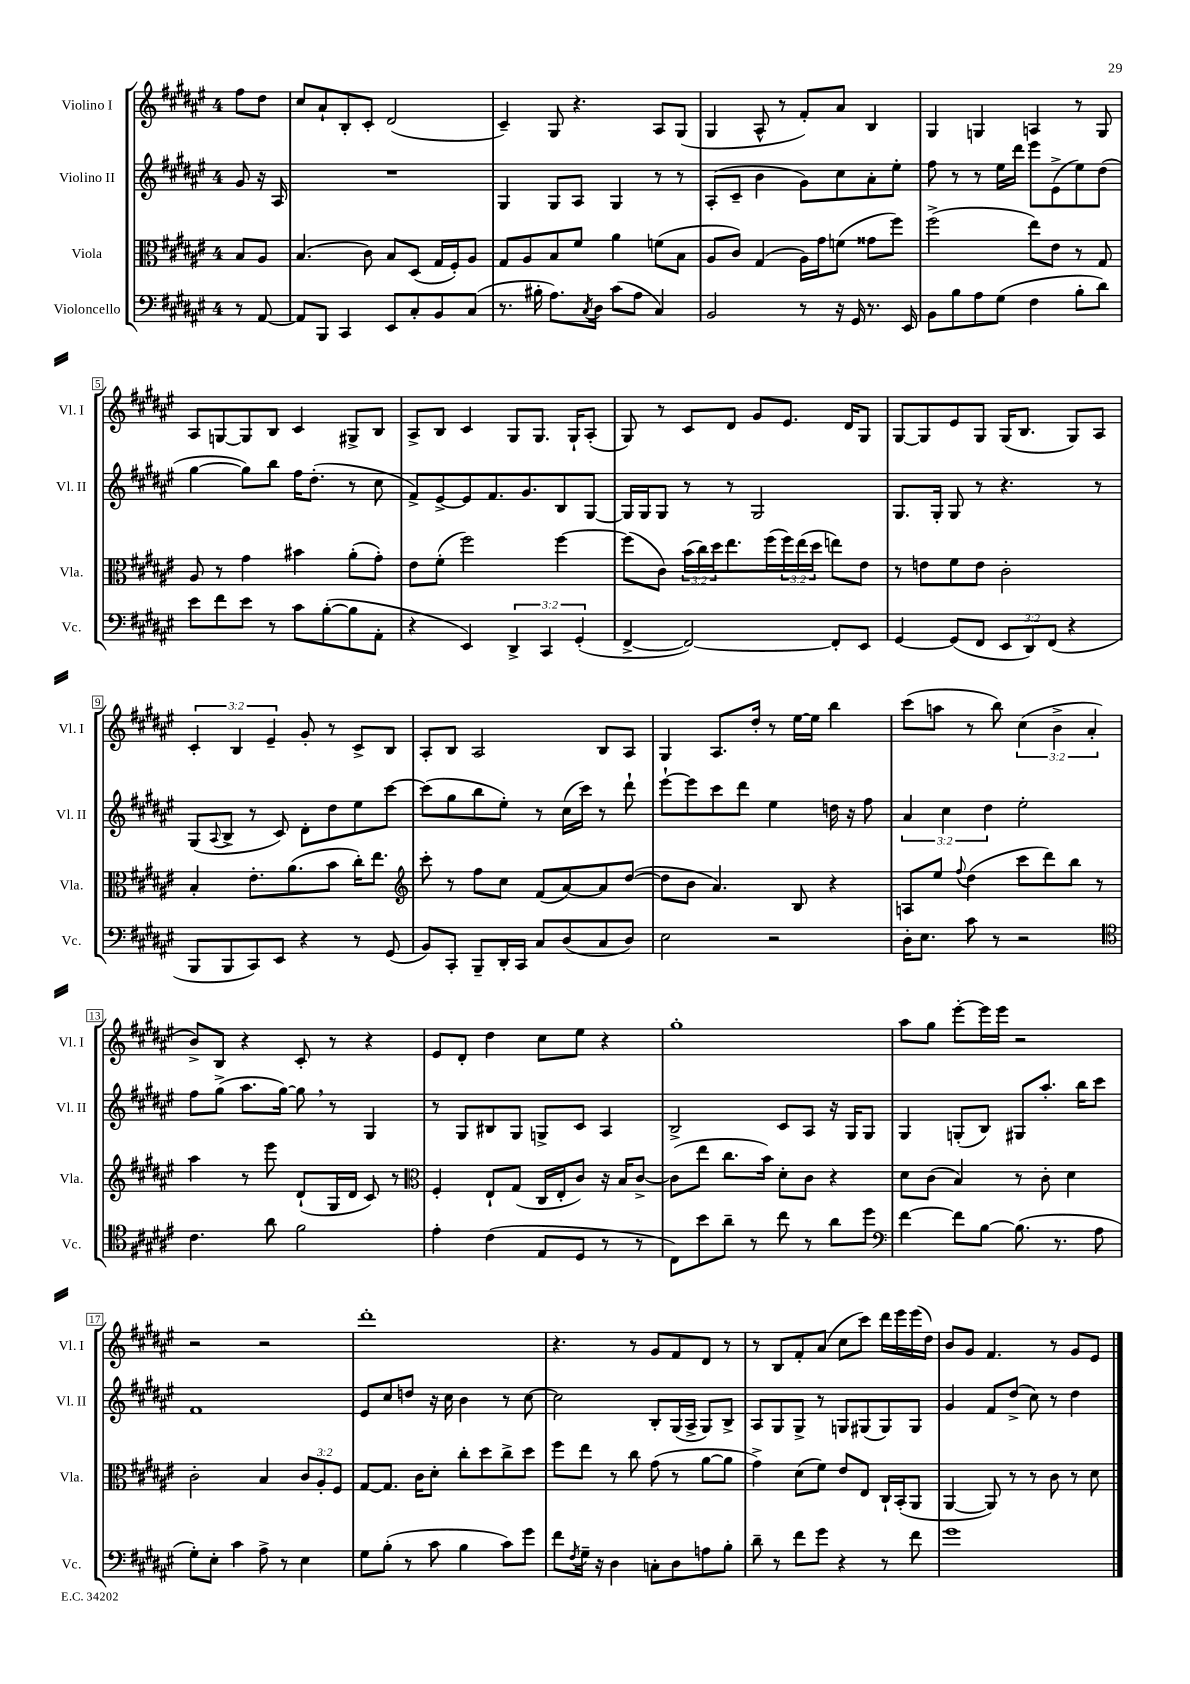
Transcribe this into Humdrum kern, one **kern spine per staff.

**kern	**kern	**kern	**kern
*part4	*part3	*part2	*part1
*staff4	*staff3	*staff2	*staff1
*I"Violoncello	*I"Viola	*I"Violino II	*I"Violino I
*I'Vc.	*I'Vla.	*I'Vl. II	*I'Vl. I
*clefF4	*clefC3	*clefG2	*clefG2
*k[f#c#g#d#a#e#]	*k[f#c#g#d#a#e#]	*k[f#c#g#d#a#e#]	*k[f#c#g#d#a#e#]
*M4/4	*M4/4	*M4/4	*M4/4
=	=	=	=
8r	8B/L	8g#/	8ff#\L
[8AA#/	8A#/J	16r	8dd#\J
.	.	16A#/	.
=1	=1	=1	=1
8AA#/L]	(4.B/	1r	8cc#/L
8BBB/J	.	.	8a#`/
4CC#/	.	.	8B'/
.	8c#\)	.	8c#'/J
8EE#/L	8B/L	.	(2d#/
8C#'/	(8D#/J	.	.
8BB/	16G#/LL	.	.
.	16F#'/J)	.	.
(8C#/J	8A#/J	.	.
=2	=2	=2	=2
8.r	8G#/L	4G#/	4c#~/)
.	8A#/	.	.
16B#X'\	.	.	.
8.A#\L)	8B/	8G#/L	8G#/
.	8f#/J	8A#/J	4.r
8qC#/	.	.	.
16D#\Jk	.	.	.
(8c#\L	4a#\	4G#/	.
8A#\J	.	.	.
4C#/)	(8fn\L	8r	8A#/L
.	8B\J	8r	(8G#/J
=3	=3	=3	=3
2BB/	8A#/L	(8A#'/L	4G#/
.	8c#/J)	8c#~/J	.
.	(4G#/	4b\	8A#^^/
.	.	.	8r
8r	16A#\LL)	8g#\L)	8f#'/L)
.	16g#\J	.	.
16r	(8fn\J	8cc#\	8a#/J
16GG#/	.	.	.
8.r	8g##X\L	8a#'\	4B/
.	8ff#\J)	8ee#'\J	.
16EE#/	.	.	.
=4	=4	=4	=4
8BB\L	(2ff#^\	8ff#\	4G#/
8B\	.	8r	.
8A#\	.	8r	4Gn/
(8G#\J	.	16ee#\LL	.
.	.	16ddd#\JJ	.
4F#\	8ee#\L)	8eee#\L	4An/
.	8e#\J	(8e#^\	.
8B'\L	8r	8ee#\)	8r
8d#\J)	8G#/	(8dd#\J	8G/
!!LO:LB:g=z
=5	=5	=5	=5
8e#\L	8A#/	[4gg#\	8A#/L
8f#\	8r	.	[8Gn/
8e#\J	4g#\	8gg#\L])	8G/]
8r	.	8bb\J	8B/J
8c#\L	4b#X\	16ff#\KL	4c#/
.	.	(8.dd#'\J	.
([8B'\	.	.	.
8B\]	(8a#'\L	8r	8G#X^/L
8AA#'\J	8g#'\J)	8cc#\	8B/J
=6	=6	=6	=6
4r	8e#\L	8f#^/L)	8A#^/L
.	(8f#'\J	[8e#^/	8B/J
4EE#/)	2ff#\)	8e#/]	4c#/
.	.	8.f#/	.
6DD#^/	.	.	8G#/L
.	.	8.g#/	.
.	.	.	8.G#/J
6CC#/	.	.	.
.	[4ff#\	8B/	.
.	.	.	16G#`/KL
(6GG#'/	.	.	.
.	.	[8G#/J	(8A#'/J
=7	=7	=7	=7
[4FF#^/	(8ff#\L]	16G#/LL]	8G#/)
.	.	16G#/J	.
.	8c#\J)	8G#/J	8r
2FF#/_)	(24b\LL	8r	8c#/L
.	24cc#\)	.	.
.	24dd#\J	.	.
.	8.ee#\	8r	8d#/J
.	.	2G#/	8g#/L
.	(16ff#\L	.	.
.	24ff#\)	.	8.e#/J
.	(24ee#\	.	.
.	24dd#\JJ	.	.
8FF#'/L]	8een\L)	.	.
.	.	.	16d#/KL
8EE#/J	8e#\J	.	8G#/J
=8	=8	=8	=8
[4GG#/	8r	8.G#/L	[8G#/L
.	8en\L	.	8G#/]
.	.	16G#'/Jk	.
(8GG#/L]	8f#\	8G#/	8e#/
8FF#/J	8e\J	8r	8G#/J
12EE#/L	2c#'\	4.r	(16G#/KL
.	.	.	8.B/J
12DD#/)	.	.	.
(12FF#/J	.	.	.
4r	.	.	8G#/L)
.	.	8r	8A#/J
!!LO:LB:g=z
=9	=9	=9	=9
8BBB/L	4B'/	(8G#/L	6c#'/
.	.	8qqA#/	.
8BBB/	.	8B^/J	.
.	.	.	6B/
8CC#/)	8.e#'\L	8r	.
.	.	.	6e#~/
8EE#/J	.	8c#/)	.
.	(8.a#\	.	.
4r	.	8d#'\L	8g#'/
.	8b\J	8dd#\	8r
8r	16cc#'\KL)	8ee#\	8c#^/L
.	8.ee#\J	.	.
(8GG#/	.	[8ccc#\J	8B/J
=10	=10	=10	=10
*	*clefG2	*	*
8BB/L)	8ccc#'\	(8ccc#\L]	8A#'/L
8CC#'/J	8r	8gg#\	8B/J
8BBB~/L	8ff#\L	8bb\	2A#/
16DD#'/L	8cc#\J	8ee#'\J)	.
16CC#/JJ	.	.	.
8C#/L	(8f#/L	8r	.
(8D#/	[8a#/)	(16cc#\LL	.
.	.	16ccc#\JJ)	.
8C#/	8a#/]	8r	8B/L
8D#/J)	([8dd#/J	8ddd#`\	8A#/J
=11	=11	=11	=11
2E#\	8dd#\L]	[8eee#`\L	4G#/
.	8b\J	8eee#\]	.
.	4.a#/)	8ccc#\	8.A#/L
.	.	8ddd#\J	.
.	.	.	16dd#'/Jk
2r	.	4ee#\	8r
.	8B/	.	[16ee#\LL
.	.	.	16ee#\JJ]
.	4r	16ddn\	4bb\
.	.	16r	.
.	.	8ff#\	.
=12	=12	=12	=12
16D#'\KL	8An/L	6a#/	(8ccc#\L
8.E#\J	.	.	.
.	8ee#/J	.	8aan\J
.	.	6cc#\	.
.	8qqff#/	.	.
8c#\	(4dd#\	.	8r
.	.	6dd#\	.
8r	.	.	8bb\)
2r	8ccc#\L	2ee#'\	(6cc#\
.	8ddd#\)	.	.
.	.	.	6b^\
.	8bb\J	.	.
.	.	.	6a#'/
.	8r	.	.
!!LO:LB:g=z
=13	=13	=13	=13
*clefC4	*	*	*
4.c#\	4aa#\	8ff#\L	8b^/L)
.	.	(8gg#^\J	8B/J
.	8r	8.aa#\L	4r
8a#\	8eee#\	.	.
.	.	[16gg#\Jk)	.
2f#\	(8d#`/L	8gg#,\]	8c#'/
.	16G#/L	8r	8r
.	16d#/JJ	.	.
.	8c#/)	4G#/	4r
.	8r	.	.
=14	=14	=14	=14
*	*clefC3	*	*
4e#'\	4F#'/	8r	8e#/L
.	.	8G#/L	8d#'/J
(4c#\	8E#`/L	8B#X/	4dd#\
.	(8G#/J	8G#/J	.
8E#/L	16C#/LL	8Gn^/L	8cc#\L
.	16E#'/J	.	.
8D#/J	8c#/J)	8c#/J	8ee#\J
8r	16r	4A#/	4r
.	16B/KL	.	.
8r	[8c#^/J	.	.
=15	=15	=15	=15
8C#\L)	(8c#\L]	2B^/	1gg#'
8b\	8ee#\J	.	.
8a#~\J	8.cc#\L	.	.
8r	.	.	.
.	16b\Jk)	.	.
8cc#\	8d#'\L	8c#/L	.
8r	8c#\J	8A#/J	.
8a#\L	4r	16r	.
.	.	16G#/KL	.
8dd#\J	.	8G#/J	.
=16	=16	=16	=16
*clefF4	*	*	*
[4f#\	8d#\L	4G#/	8aa#\L
.	(8c#\J	.	8gg#\J
8f#\L]	4B/)	(8Gn'/L	[8eee#'\L
[8B\J	.	8B/J)	16eee#\L]
.	.	.	16eee#\JJ
(8.B\]	8r	8G#X/L	2r
.	8c#'\	8.aa#'/J	.
8.r	.	.	.
.	4d#\	.	.
.	.	16bb\KL	.
8A#\	.	8ccc#\J	.
!!LO:LB:g=z
=17	=17	=17	=17
8G#'\L)	2c#'\	1f#	2r
8E#'\J	.	.	.
4c#\	.	.	.
8A#^\	4B/	.	2r
8r	.	.	.
4E#\	12c#/L	.	.
.	12A#'/	.	.
.	12F#/J	.	.
=18	=18	=18	=18
8G#\L	[8G#/L	8e#/L	1ddd#'
(8B'\J	8.G#/J]	8cc#/	.
8r	.	8ddn/J	.
.	16c#\KL	.	.
8c#\	8d#'\J	16r	.
.	.	16cc#\	.
4B\	8cc#'\L	4b\	.
.	8dd#\	.	.
8c#\L)	8cc#^\	8r	.
8g#\J	8dd#\J	[8cc#\	.
=19	=19	=19	=19
8f#\L	8ff#\L	2cc#\]	4.r
8qF#/	.	.	.
16G#~\Jk	8ee#\J	.	.
16r	.	.	.
4D#\	8r	.	.
.	8cc#\	.	8r
8Cn'\L	(8g#\	8B'/L	8g#/L
8D#\	8r	(16G#/L	8f#/
.	.	16A#^/JJ	.
8An\	[8a#\L	8G#/L)	8d#/J
8B'\J	8a#\J]	8B^/J	8r
=20	=20	=20	=20
8d#~\	4g#^\)	8A#/L	8r
8r	.	8G#/	8B/L
8f#\L	(8d#\L	8G#^/J	8f#'/
8g#\J	8f#\J)	8r	(8a#/J
4r	8e#/L	8Gn/L	8cc#\L
.	8E#/J	(8G#X/	8ccc#\J)
8r	16C#`/LL	8G#/)	16ddd#\LL
.	(16BB'/J	.	16eee#\
8f#\	8AA#/J	8G#/J	(16eee#\
.	.	.	16dd#\JJ)
=21	=21	=21	=21
1g#	[4AA#/	4g#/	8b/L
.	.	.	8g#/J
.	8AA#/])	8f#/L	4.f#/
.	8r	(8dd#^/J	.
.	8r	8cc#\)	.
.	8c#\	8r	8r
.	8r	4dd#\	8g#/L
.	8d#\	.	8e#/J
==	==	==	==
*-	*-	*-	*-
